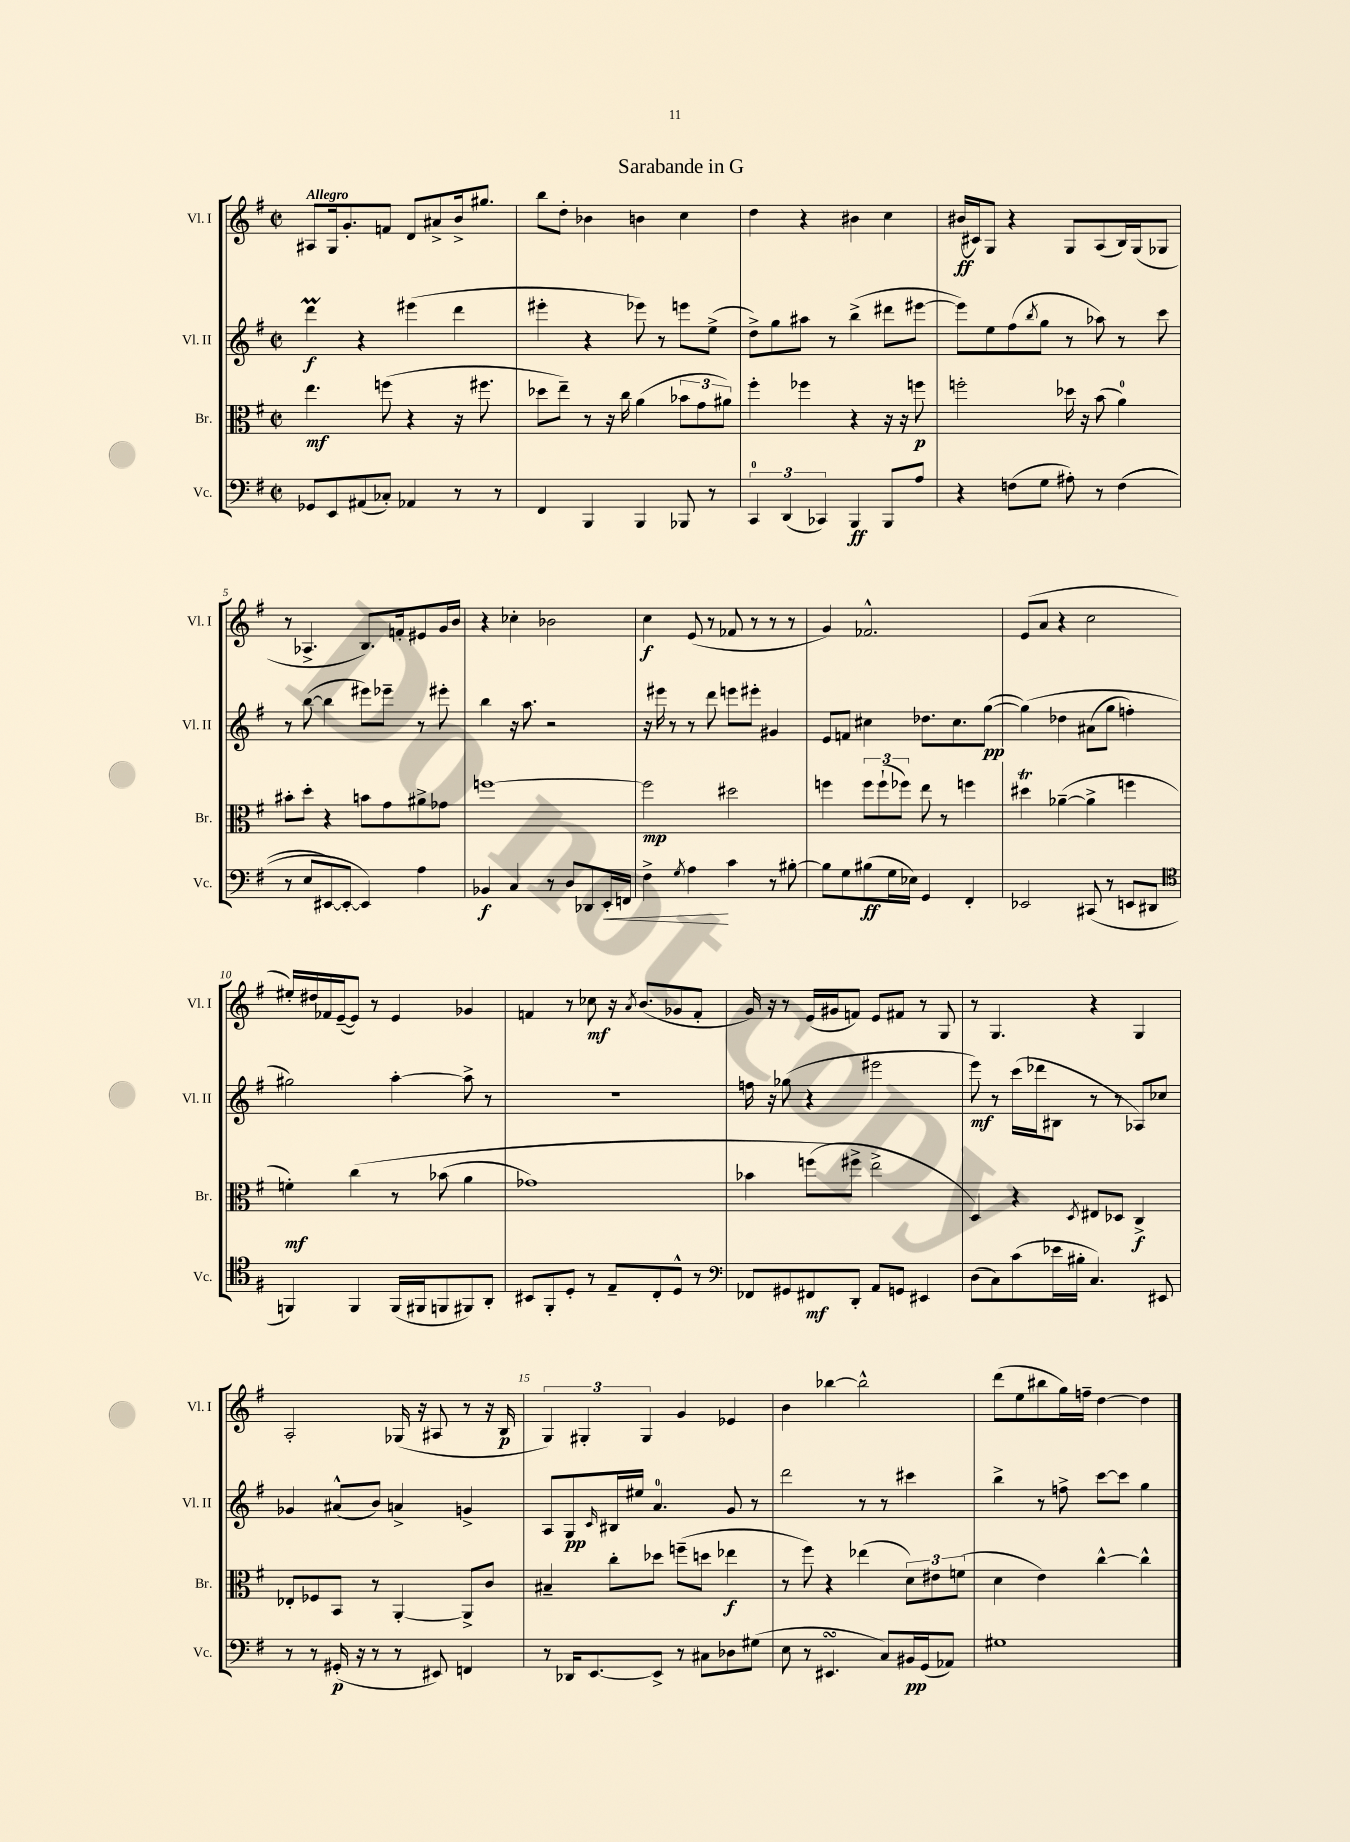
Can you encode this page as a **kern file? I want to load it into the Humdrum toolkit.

**kern	**kern	**kern	**kern
*staff4	*staff3	*staff2	*staff1
*clefF4	*clefC3	*clefG2	*clefG2
*k[f#]	*k[f#]	*k[f#]	*k[f#]
*M2/2	*M2/2	*M2/2	*M2/2
*met(c|)	*met(c|)	*met(c|)	*met(c|)
8GG-/L	4.ee\	4ddd\	8A#/L
8EE/	.	.	16G/k
.	.	.	8.g'/
(8AA#/	.	4r	.
8C-'/J)	(8ff\	.	8f/J
4AA-/	4r	(4eee#\	8d/L
.	.	.	8a#^/
8r	16r	4ddd\	16b^/k
.	8.ff#\	.	8.gg#/J
8r	.	.	.
=	=	=	=
4FF#/	8dd-\L	4eee#'\	8bb\L
.	8ee~\J)	.	8dd'\J
4BBB/	8r	4r	4b-\
.	16r	.	.
.	16cc\	.	.
4BBB/	(4a\	8eee-\)	4b\
.	.	8r	.
8BBB-/	12b-\L	8eee\L	4cc\
.	12g\	.	.
8r	.	(8ee^\J	.
.	12a#\J)	.	.
=	=	=	=
6CC/	4ff#'\	8dd^\L)	4dd\
.	.	8gg\	.
(6DD/	.	.	.
.	4ff-\	8aa#\J	4r
6CC-/)	.	.	.
.	.	8r	.
4BBB/	4r	(4bb^\	4b#\
8BBB/L	16r	8ddd#\L	4cc\
.	16r	.	.
8A/J	8ff\	[8eee#\J	.
=	=	=	=
4r	2ff'\	8eee#\]L)	(16b#/LL
.	.	.	16c#/J)
.	.	8ee\	8G/J
(8F\L	.	(8ff#\	4r
.	.	8qbb/	.
8G\J	.	8gg\J	.
8A#'\)	16dd-\	8r	8G/L
.	16r	.	.
8r	(8b\	8aa-\)	(8A/
&((4F\	4a\)	8r	16B/L)
.	.	.	(16G/J
.	.	8ccc\	8G-/J
=	=	=	=
8r	8b#'\L	8r	8r
8E/L	8dd'\J	([8bb\	4.A-^/
[8EE#/)	4r	4bb\]	.
8EE#'/_J	.	.	.
4EE#/]&)	8b\L	8eee#\L)	8.B/L)
.	8g\	8eee-~\J	.
.	.	.	16f'/k
4A\	8a#^\	8r	8e#/
.	8g-\J	8eee#'\	16g/L
.	.	.	16b/JJ
=	=	=	=
4BB-/	[1ff	4bb\	4r
4C/	.	16r	4cc-'\
.	.	8.aa\	.
8r	.	2r	2b-\
8D/L	.	.	.
8DD-/	.	.	.
16EE'/L	.	.	.
16FF/JJ	.	.	.
=	=	=	=
4F#^\	2ff\]	16r	4cc\
.	.	16eee#\	.
.	.	8r	.
8qG/	.	.	.
4A\	.	8r	(8e/
.	.	8ddd\	8r
4c\	2dd#\	8eee\L	8f-/
.	.	8eee#'\J	8r
8r	.	4g#/	8r
[8B#'\	.	.	8r
=	=	=	=
8B#\]L	4ff\	8e/L	4g/)
8G\	.	8f/J	.
(8B#\	12ff\L	4cc#\	2.f-^^/
.	(12ff`\	.	.
16G\L	.	.	.
.	12ff-\J)	.	.
16E-\JJ)	.	.	.
4GG/	8ee\	8.dd-\L	.
.	8r	.	.
.	.	8.cc#\	.
4FF#'/	4ff\	.	.
.	.	([8gg\J	.
=	=	=	=
2EE-/	4dd#\	&(4gg\])	(8e/L
.	.	.	8a/J
.	([4a-~\	4dd-\	4r
(8CC#/	4a-^\]	(8a#\L	2cc\
8r	.	8gg\J	.
8EE/L	4ff\	4ff'\)	.
8DD#/J	.	.	.
=	=	=	=
*clefC4	*	*	*
4FF/)	4f'\)	2gg#\&)	16ee#'/LL)
.	.	.	16dd#/
.	.	.	16f-/
.	.	.	([16e~/J
4FF/	&(4cc\	.	8e/]J)
.	.	.	8r
(16FF/LL	8r	[4aa'\	4e/
16FF#/J	.	.	.
8FF/	(8b-\	.	.
8FF#/)	4a\	8aa^\]	4g-/
8AA'/J	.	8r	.
=	=	=	=
8BB#/L	1g-)	1r	4f/
8FF#'/	.	.	.
8D'/J	.	.	8r
8r	.	.	8cc-\
8E~/L	.	.	16r
.	.	.	8qa/
.	.	.	(8.b/L
8C'/	.	.	.
8D^^/J	.	.	8g-/
8r	.	.	8f'/J
=	=	=	=
*clefF4	*	*	*
8FF-/L	4b-\	16ff\	16g/)
.	.	16r	16r
8GG#/	.	(8gg-\	8r
8FF#/	(8ff\L	4r	(16e/LL
.	.	.	16g#/J
8DD'/J	8ff#^\J&)	.	8f/J)
8AA/L	2ee^\	2eee#\	8e/L
8GG/J	.	.	8f#/J
4EE#/	.	.	8r
.	.	.	8G/
=	=	=	=
(8D\L	4D/)	8eee\)	8r
8C\)	.	8r	4.G/
(8c\	4r	(16ccc\LL	.
.	.	16ddd-\J	.
16e-\L	.	8B#\J	.
16B#'\JJ	.	.	.
.	8qD/	.	.
4.C/)	8E#/L	8r	4r
.	8D-/J	8r	.
.	4C^/	8A-/L)	4G/
8EE#/	.	8cc-/J	.
=	=	=	=
8r	8E-'/L	4g-/	2A'/
8r	8F-/	.	.
(16GG#'/	8BB/J	(8a#^^/L	.
16r	.	.	.
8r	8r	8b/J)	.
8r	[4AA'/	4a^/	(16G-/
.	.	.	16r
8EE#/)	.	.	8A#/
4FF/	8AA^/]L	4g^/	8r
.	8c/J	.	16r
.	.	.	16B/
=	=	=	=
8r	4B#~/	8A/L	6G/)
16DD-/LK	.	8G/	.
.	.	.	6G#'/
[8.EE/	.	.	.
.	.	16qqc/	.
.	8cc'\L	16B#/L	.
.	.	16ee#/JJ	.
.	.	.	6G#/
8EE^/]J	8dd-\J	4.a/	.
8r	(8ff~\L	.	4g/
8C#\L	8dd\J	.	.
8D-\	4ee-\	8g/	4e-/
(8G#\J	.	8r	.
=	=	=	=
8E\	8r	2ddd\	4b\
8r	8ff#\)	.	.
4.EE#/	4r	.	[4bb-\
.	(4ee-\	8r	2bb-^^\]
8C/L)	.	8r	.
16BB#/L	12d\L)	4ccc#\	.
(16GG/J	.	.	.
.	12e#\	.	.
8AA-/J)	.	.	.
.	(12f\J	.	.
=	=	=	=
1G#	4d\	4bb^\	(8ddd\L
.	.	.	8ee\
.	4e\)	8r	8bb#\
.	.	8ff^\	16gg\L)
.	.	.	16ff~\JJ
.	[4cc^^\	[8ccc\L	[4dd\
.	.	8ccc\]J	.
.	4cc^^\]	4gg\	4dd\]
==	==	==	==
*-	*-	*-	*-
